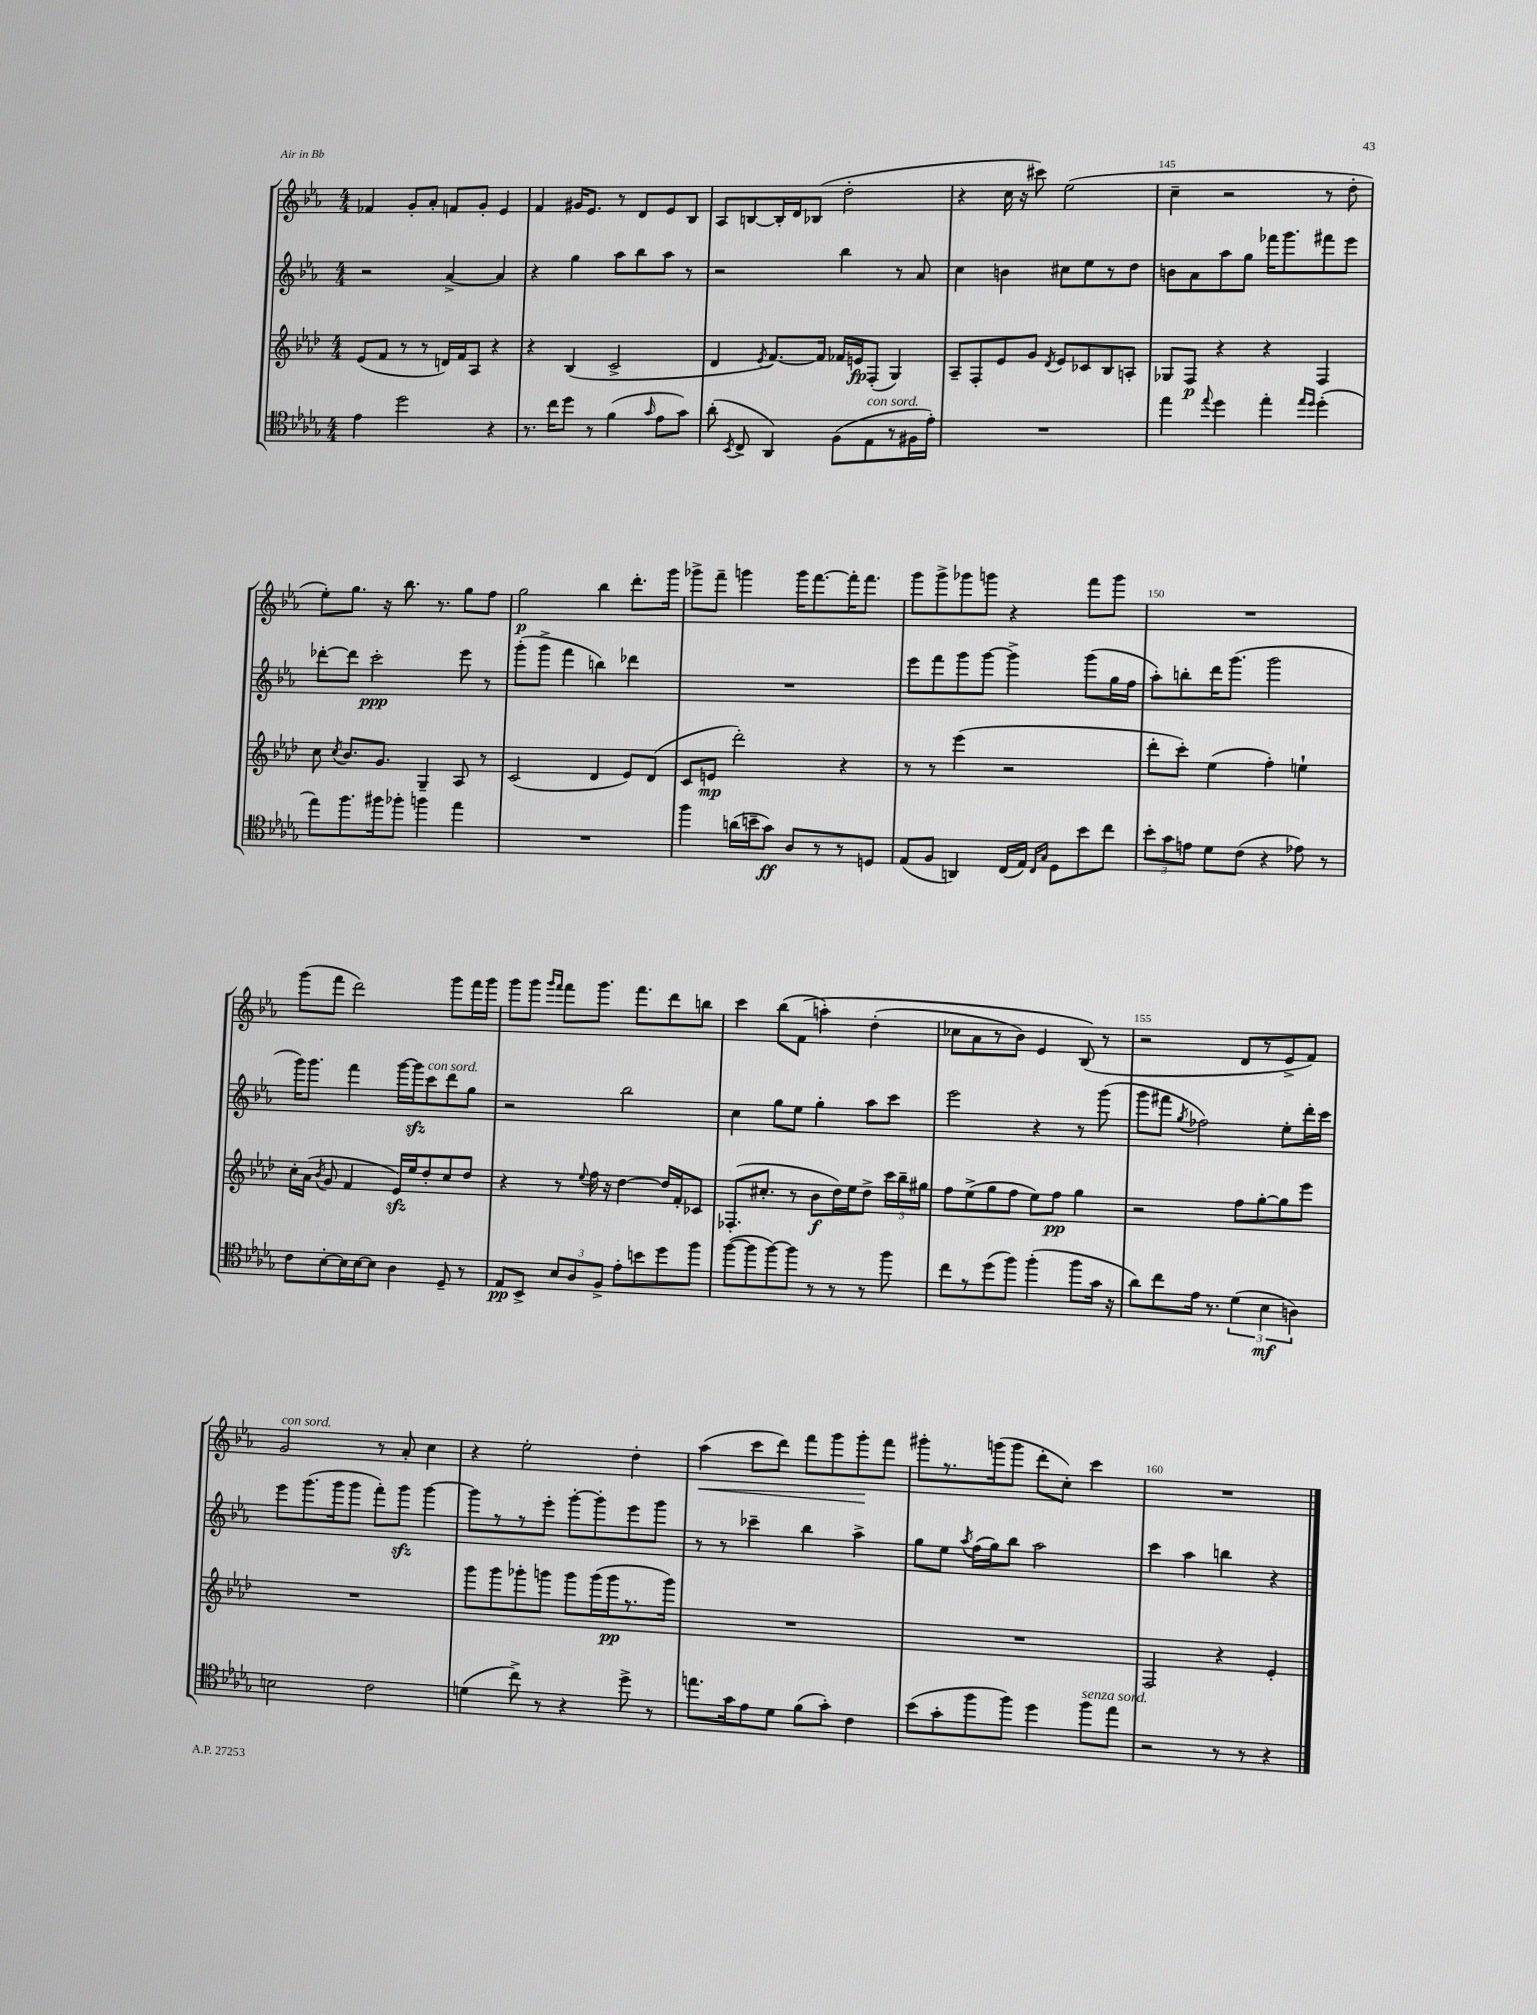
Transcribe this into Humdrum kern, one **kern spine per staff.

**kern	**kern	**kern	**kern
*staff4	*staff3	*staff2	*staff1
*clefC4	*clefG2	*clefG2	*clefG2
*k[b-e-a-d-g-]	*k[b-e-a-d-]	*k[b-e-a-]	*k[b-e-a-]
*M4/4	*M4/4	*M4/4	*M4/4
4e-	(8e-	2r	4f-
.	8f	.	.
2dd-	8r	.	8g'
.	8r	.	8a-'
.	16d)	[4a-^	8f
.	16f	.	.
.	8A-	.	8g'
4r	4r	4a-]	4e-
=	=	=	=
8.r	4r	4r	4f
16cc	.	.	.
8dd-	(4B-	4gg	16g#
.	.	.	8.e-
8r	.	.	.
(4f	2c^	8aa-	8r
.	.	8bb-	8d
16qqg-	.	.	.
8e-	.	8aa-	8e-
8g-)	.	8r	8B-
=	=	=	=
(8a-'	4d-	2r	8A-
8qBB-	.	.	.
8C^	.	.	[8B
.	8qe-	.	.
4AA-)	[8.f)	.	16B']
.	.	.	16d
.	.	.	(8B-
.	16f]	.	.
(8F	16f-	4bb-	2dd'
.	16e	.	.
8E-	(8F'	.	.
8r	4G)	8r	.
16F#	.	8a-	.
16e-')	.	.	.
=	=	=	=
1r	8A-~	4cc	4r
.	8F'	.	.
.	8e-	4b	16cc
.	.	.	16r
.	8g	.	8ccc#)
.	8qd-	.	.
.	8e-	8cc#	(2ee-
.	8c-	8ee-	.
.	8B-	8r	.
.	8A'	8dd	.
=	=	=	=
4ee-	8G-	8b	4cc~
.	8F	8a-	.
8qqee-	.	.	.
4dd-	4r	8aa-	2r
.	.	8gg	.
4ee-'	4r	16fff-	.
.	.	8.ggg	.
16qqee-	.	.	.
16qqdd-	.	.	.
(4dd-'	4F	8fff#	8r
.	.	8eee-	8dd'
=	=	=	=
8ee-)	8cc	[8ddd-'	8ee-')
.	8qcc	.	.
8.ff	8.b-	8ddd-]	8.gg
.	.	2ccc'	.
16ff#	8.g	.	16r
8ff-'	.	.	8.bb-
4ff	4G~	.	.
.	.	.	8.r
4ee-	8A-	8eee-	8gg
.	8r	8r	8ff
=	=	=	=
1r	(2c	(8ggg'	2gg
.	.	8ggg^	.
.	.	4fff	.
.	4d-	4bb)	4bb-
.	8e-)	4ddd-	8.ddd'
.	(8d-	.	.
.	.	.	16ggg
=	=	=	=
4ff	8c	1r	8ggg-^
.	8e	.	8fff~
(16a	2ddd-')	.	4ggg
16b~	.	.	.
8g-)	.	.	.
8A-	.	.	16ggg
.	.	.	[8.fff
8r	.	.	.
8r	4r	.	16fff']
.	.	.	8.fff
8D	.	.	.
=	=	=	=
(8E-	8r	8eee-	8ggg
8F	8r	8fff	8ggg^
4AA)	(4eee-	8ggg	8ggg-
.	.	[8ggg	8ggg
(16C	2r	4ggg^]	4r
16E-)	.	.	.
16qqC	.	.	.
16qqG-	.	.	.
8D-	.	.	.
8b-	.	(8ggg	8fff
8cc	.	16gg	8ggg
.	.	16ff	.
=	=	=	=
12b-'	8ddd-'	8aa-')	1r
12g-	.	.	.
.	8ccc')	8bb'	.
12e	.	.	.
8d-	(4ee-	16ddd	.
.	.	(8.ggg	.
(8c	.	.	.
4r	4ff')	2ggg	.
8e-)	4ee`	.	.
8r	.	.	.
=	=	=	=
8c	16cc'	16ggg)	(8ggg
.	(16a-	8.ggg	.
.	8qb-	.	.
[8B-'	8g	.	8fff
16B-]	4f	4fff	2ddd)
[16B-	.	.	.
8B-]	.	.	.
4A-	16e-)	[16ggg	.
.	16ee-	16ggg]	.
.	8dd-'	8ccc	.
8D-~	8cc	8ddd	8ggg
8r	8dd-	8gg	16fff
.	.	.	16ggg
=	=	=	=
8E-	4r	2r	8ggg
8BB-^	.	.	8ggg
.	.	.	16qqggg
.	.	.	16qqfff
12B-	8r	.	8fff
12A-	.	.	.
.	8qqee-	.	.
.	16ff	.	8.ggg
12F^	.	.	.
.	16r	.	.
8e-'	[4dd-	2bb-	.
.	.	.	8.fff
8b	.	.	.
8dd-	16dd-]	.	8ddd
.	16f'	.	.
8ff	8c-	.	8bb
=	=	=	=
([8ff	(8.F-'	4cc	4ccc
8ff]	.	.	.
.	8.cc#'	.	.
[8ff)	.	8gg	(8bb-
8ff]	8r	8ee-	&(8f
8r	8b-	4gg'	4aa')
8r	16dd-)	.	.
.	16ee-	.	.
8r	8dd-^	8aa-	(4dd'
8ff	24ccc	8ccc	.
.	24bb-~	.	.
.	24gg#	.	.
=	=	=	=
8cc	8ff	2eee-	8cc-
8r	(8ee-^	.	8a-
(8dd-	8gg	.	8r
8ff)	8ff	.	8b-)
(4ff'	8ee-)	4r	4e-
.	8ff	.	.
8ff	4gg	8r	(8B-&)
16g-	.	(8ggg	8r
16r	.	.	.
=	=	=	=
8a-)	2r	8ggg	2r
8cc	.	8fff#	.
.	.	8qgg	.
16e-	.	2ff-)	.
8.r	.	.	.
(6d-	8ff	.	8d
.	[8gg'	.	8r
6B-	.	.	.
.	8gg]	8ee-'	8e-^
6A)	.	.	.
.	8eee-	16ddd'	8f)
.	.	16ccc	.
=	=	=	=
2B	1r	8eee-	2g
.	.	(8.ggg	.
.	.	16ggg	.
.	.	8ggg	.
2c	.	8fff')	8r
.	.	8ggg	8a-'
.	.	[4ggg	4cc
=	=	=	=
(4d	8ggg	8ggg]	4r
.	8ggg	8r	.
8cc^)	8ggg-'	8r	2ee-'
8r	8ggg	8eee-'	.
4r	8ggg	[8ggg'	.
.	(16ggg	8ggg']	.
.	16ggg	.	.
8dd-^	8.r	8eee-	4dd'
8r	.	8ggg	.
.	16ggg)	.	.
=	=	=	=
8.ee	1r	8r	(4aa-
.	.	8r	.
16g-	.	.	.
8e-	.	4ccc-~	8ccc
8d-	.	.	8ddd)
(8f	.	4bb-	8fff
8g-')	.	.	8ggg
4c	.	4aa-^	8ggg'
.	.	.	8fff
=	=	=	=
(8b-	1r	8gg	8ggg#'
8g-'	.	8ee-	8.r
.	.	8qaa-	.
8ff	.	(16ff	.
.	.	16gg)	(16ggg
8ff)	.	8bb-	8ggg
4dd-	.	2aa-	8ddd'
.	.	.	8cc')
8ff	.	.	4ccc
8ee-	.	.	.
=	=	=	=
2r	2F	4ccc	1r
.	.	4aa-	.
8r	4r	4bb	.
8r	.	.	.
4r	4e-'	4r	.
==	==	==	==
*-	*-	*-	*-
